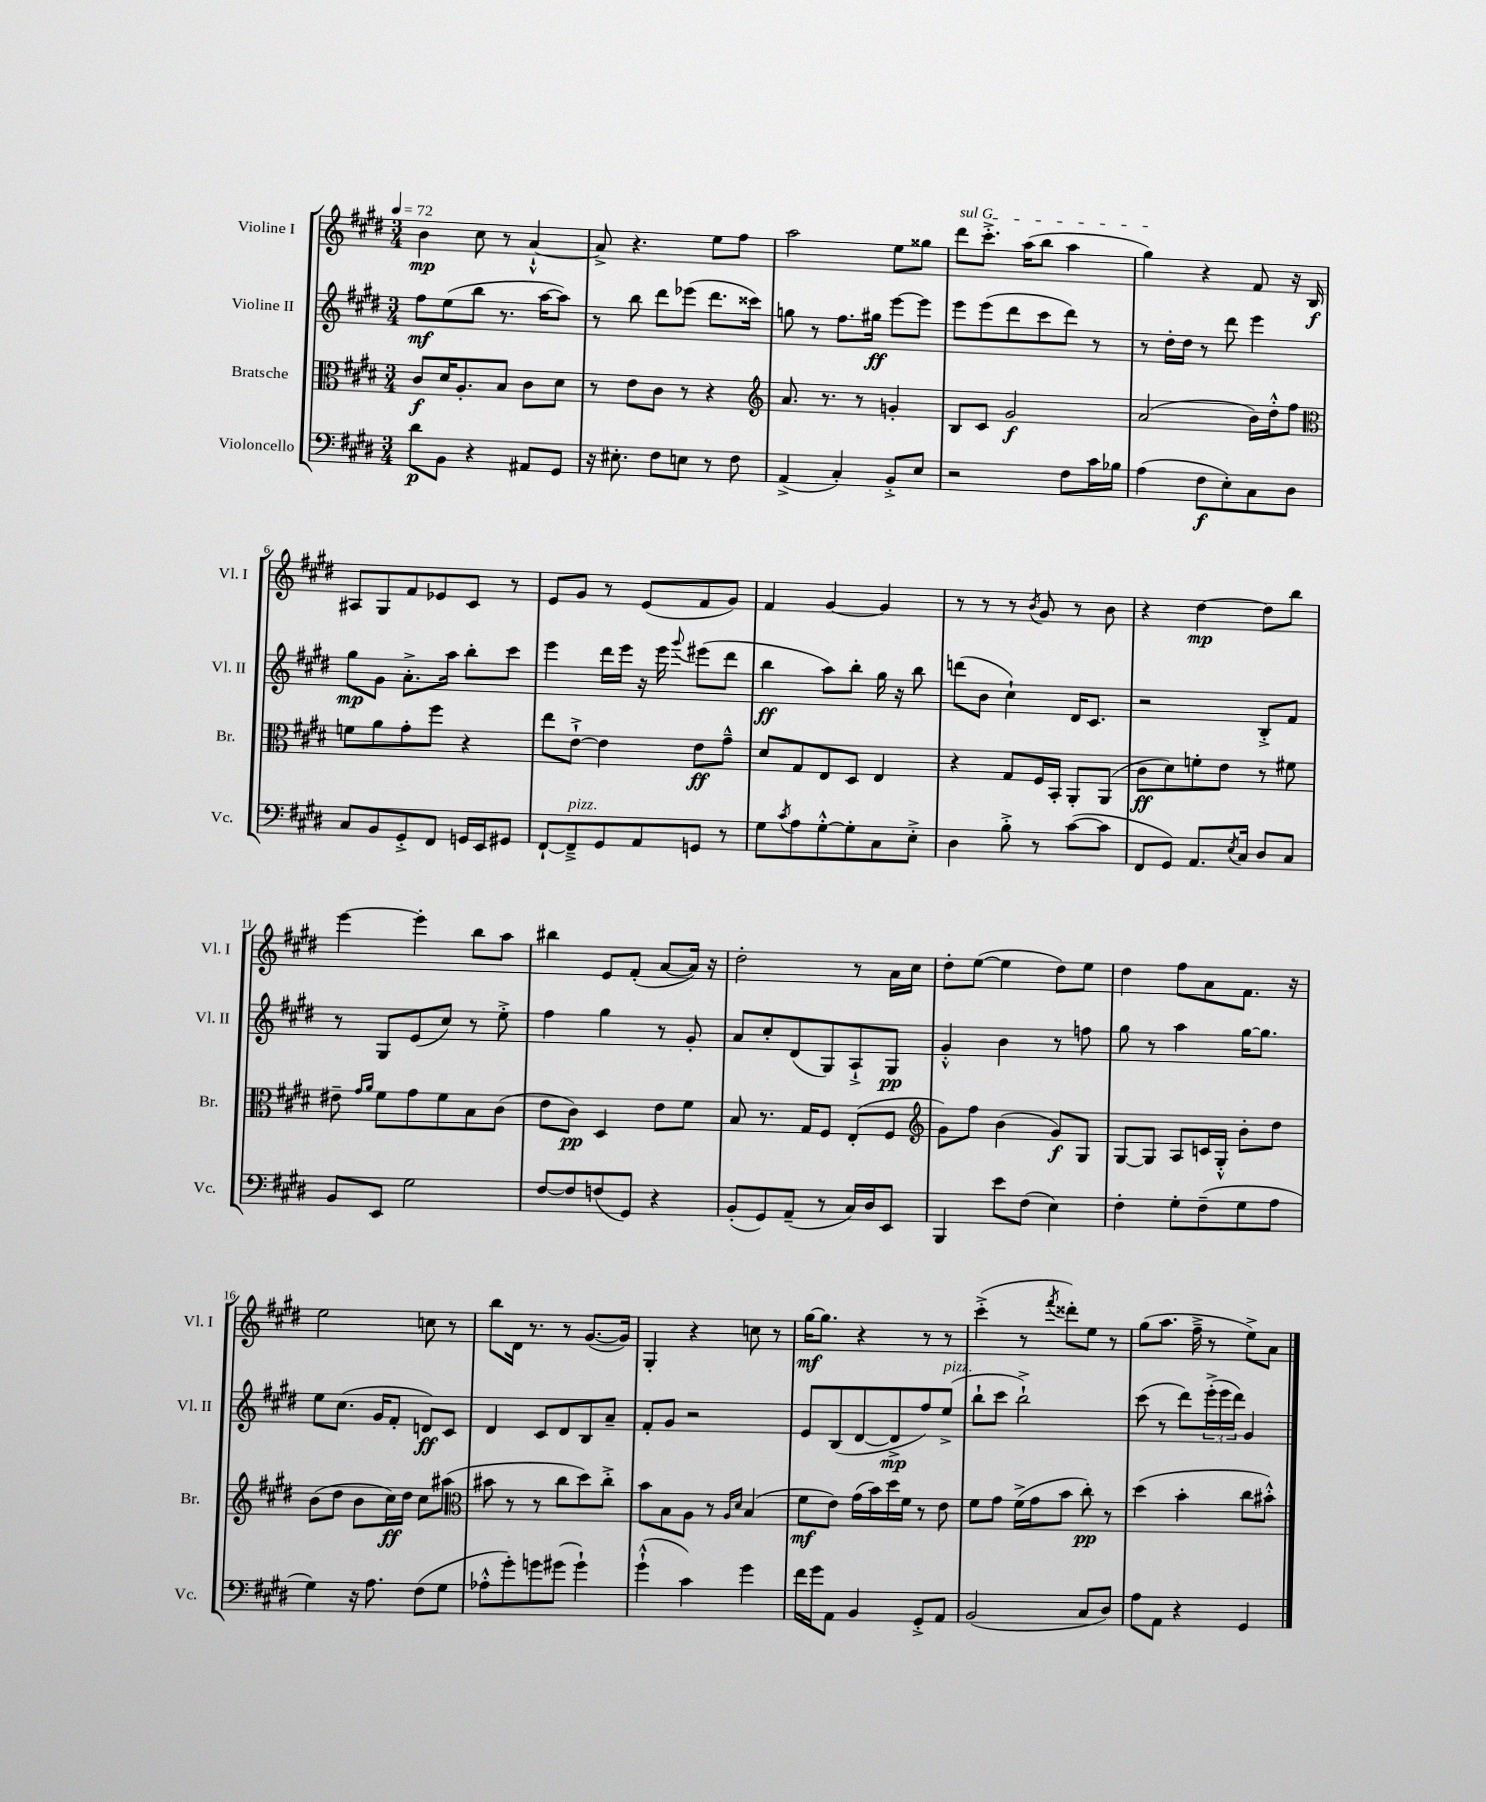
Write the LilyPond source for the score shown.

<<
\new StaffGroup <<
\new Staff = "s0" \with { instrumentName = "Violine I" shortInstrumentName = "Vl. I" } {
    \clef treble \key e \major \numericTimeSignature \time 3/4 \tempo 4 = 72
    b'4\mp cis''8 r8 a'4~-!-^ |
    a'8-> r4. e''8 fis''8 |
    a''2 e''8 gisis''8 |
    \once \override TextSpanner.bound-details.left.text = \markup { \italic "sul G" } dis'''8\startTextSpan cis'''8.-.-> a''16( b''8 a''4 |
    gis''4\stopTextSpan) r4 fis'8 r16 b16\f |
    ais8 gis8 fis'8 ees'8 cis'8 r8 |
    e'8 gis'8 r8 e'8( fis'8 gis'8) |
    fis'4 gis'4~ gis'4 |
    r8 r8 r8 \acciaccatura { b'8 } gis'8 r8 b'8 |
    r4 dis''4~\mp dis''8 b''8 |
    e'''4~ e'''4-. b''8 a''8 |
    bis''4 e'8 fis'8-.( a'8~ a'16) r16 |
    dis''2-. r8 a'16 cis''16 |
    dis''8-. e''8~( e''4 dis''8) e''8 |
    dis''4 fis''8 a'8 fis'8. r16 |
    e''2 c''8 r8 |
    b''8 dis'16 r8. r8 gis'8.~( gis'16) |
    gis4-. r4 c''8 r8 |
    gis''16~\mf gis''8. r4 r8 r8 |
    cis'''4-.->( r8 \acciaccatura { fis'''8 } disis'''8-.) e''8 r8 |
    gis''8( a''8. fis''16---> r8 e''8->) a'8 \bar "|." |
}
\new Staff = "s1" \with { instrumentName = "Violine II" shortInstrumentName = "Vl. II" } {
    \clef treble \key e \major \numericTimeSignature \time 3/4
    fis''8\mf e''8( b''8 r8. a''16~ a''8) |
    r8 b''8 dis'''8 ees'''8( dis'''8. cisis'''16) |
    g''8 r8 fis''8. gis''16\ff e'''8~ e'''8 |
    e'''8 e'''8( dis'''8 cis'''8 dis'''8) r8 |
    r8 dis''16-. dis''16 r8 dis'''8 e'''4 |
    gis''8\mp gis'8 a'8.-.-> a''16 b''8-. cis'''8 |
    e'''4 dis'''16 e'''16 r16 e'''16 \appoggiatura { gis'''8 } eis'''8( dis'''8 |
    b''4\ff a''8) b''8-. gis''16 r16 b''8 |
    d'''8( b'8 cis''4-!) dis'16 cis'8. |
    r2 b8-.-> fis'8 |
    r8 gis8 e'8( cis''8) r8 e''8-.-> |
    fis''4 gis''4 r8 gis'8-. |
    a'8 cis''8-. dis'8( gis8) a8-!-> gis8\pp |
    gis'4-.-^ b'4 r8 f''8 |
    gis''8 r8 a''4 gis''16~ gis''8. |
    e''8 cis''8.( gis'16 fis'8-. d'8\ff) cis'8 |
    dis'4 cis'8 dis'8 b8 a'8-- |
    fis'8-. gis'8 r2 |
    e'8 b8( dis'8~ dis'8->\mp fis''8) e''8->^\markup { \italic "pizz." }( |
    b''8-! cis'''8 b''2-!->) |
    cis'''8( r8 dis'''8) \tuplet 3/2 { e'''16-.->( e'''16 dis'''16) } gis'4 \bar "|." |
}
\new Staff = "s2" \with { instrumentName = "Bratsche" shortInstrumentName = "Br." } {
    \clef alto \key e \major \numericTimeSignature \time 3/4
    cis'8\f dis'16 a8.-. b8 cis'8 dis'8 |
    r8 e'8 cis'8 r8 r4 |
    \clef treble a'8. r8. r8 g'4-. |
    b8 cis'8 gis'2\f |
    a'2( b'16) dis''16-.-^ fis''8 |
    \clef alto f'8 a'8 gis'8-. fis''8 r4 |
    e''8 e'8~-!-> e'4 e'8\ff gis'8---^ |
    dis'8 gis8 e8 dis8 e4 |
    r4 gis8 fis16 b,16-. a,8-. a,8( |
    cis'8\ff dis'8) f'8-. e'8 r8 fis'8 |
    eis'8-- \grace { gis'16 a'16 } fis'8 gis'8 fis'8 b8 cis'8( |
    e'8 cis'8\pp) dis4 e'8 fis'8 |
    b8 r8. gis16 fis8 e8-.( fis8 |
    \clef treble gis'8) fis''8 b'4( gis'8\f) gis8 |
    gis8~ gis8 a8 c'16 gis16-.-^ b'8-. dis''8 |
    b'8( dis''8 b'8 cis''16\ff) dis''16 cis''8 ais''8( |
    \clef alto bis'8 r8 r8 cis''8 dis''8) cis''8-.-> |
    b'8 b8 a8 r8 \grace { a16 dis'16 } b4( |
    fis'8\mf e'8) gis'16( b'16) dis''16 fis'16 r8 e'8 |
    fis'8 gis'8 fis'16->( gis'16 b'8 cis''8-.\pp) r8 |
    dis''4( b'4-. cis''8 bis'8-.-^) \bar "|." |
}
\new Staff = "s3" \with { instrumentName = "Violoncello" shortInstrumentName = "Vc." } {
    \clef bass \key e \major \numericTimeSignature \time 3/4
    dis'8\p b,8 r4 ais,8 gis,8 |
    r16 eis8.-. fis8 e8 r8 fis8 |
    a,4->( cis4-.) b,8-.-> e8 |
    r2 fis8 cis'16 bes16 |
    a4( fis8\f e8-.) cis8 dis8 |
    cis8 b,8 gis,8-.-> fis,8 g,16 e,16 gis,8 |
    fis,8~-! fis,8--->^\markup { \italic "pizz." } gis,8 a,8 g,8 r8 |
    gis8 \acciaccatura { cis'8 } a8 gis8~-.-^ gis8-. cis8 e8-.-> |
    dis4 b8-.-> r8 cis'8~( cis'8 |
    fis,8 gis,8) a,8. \acciaccatura { e8 } cis16 dis8 cis8 |
    b,8 e,8 gis2 |
    fis8~ fis8 f8( gis,8) r4 |
    b,8-.( gis,8) a,8--( r8 cis16) dis16 e,8 |
    b,,4 e'8 fis8( e4) |
    fis4-. gis8-. fis8--( gis8 a8 |
    gis4) r16 a8. fis8( gis8 |
    aes8-.-^ gis'8-.) g'8 gis'8( gis'4-!) |
    gis'4-!-^( cis'4) gis'4 |
    fis'16 gis'16 a,8 b,4 gis,8-.-> a,8 |
    b,2( cis8 dis8) |
    a8 a,8 r4 gis,4 \bar "|." |
}
>>
>>
